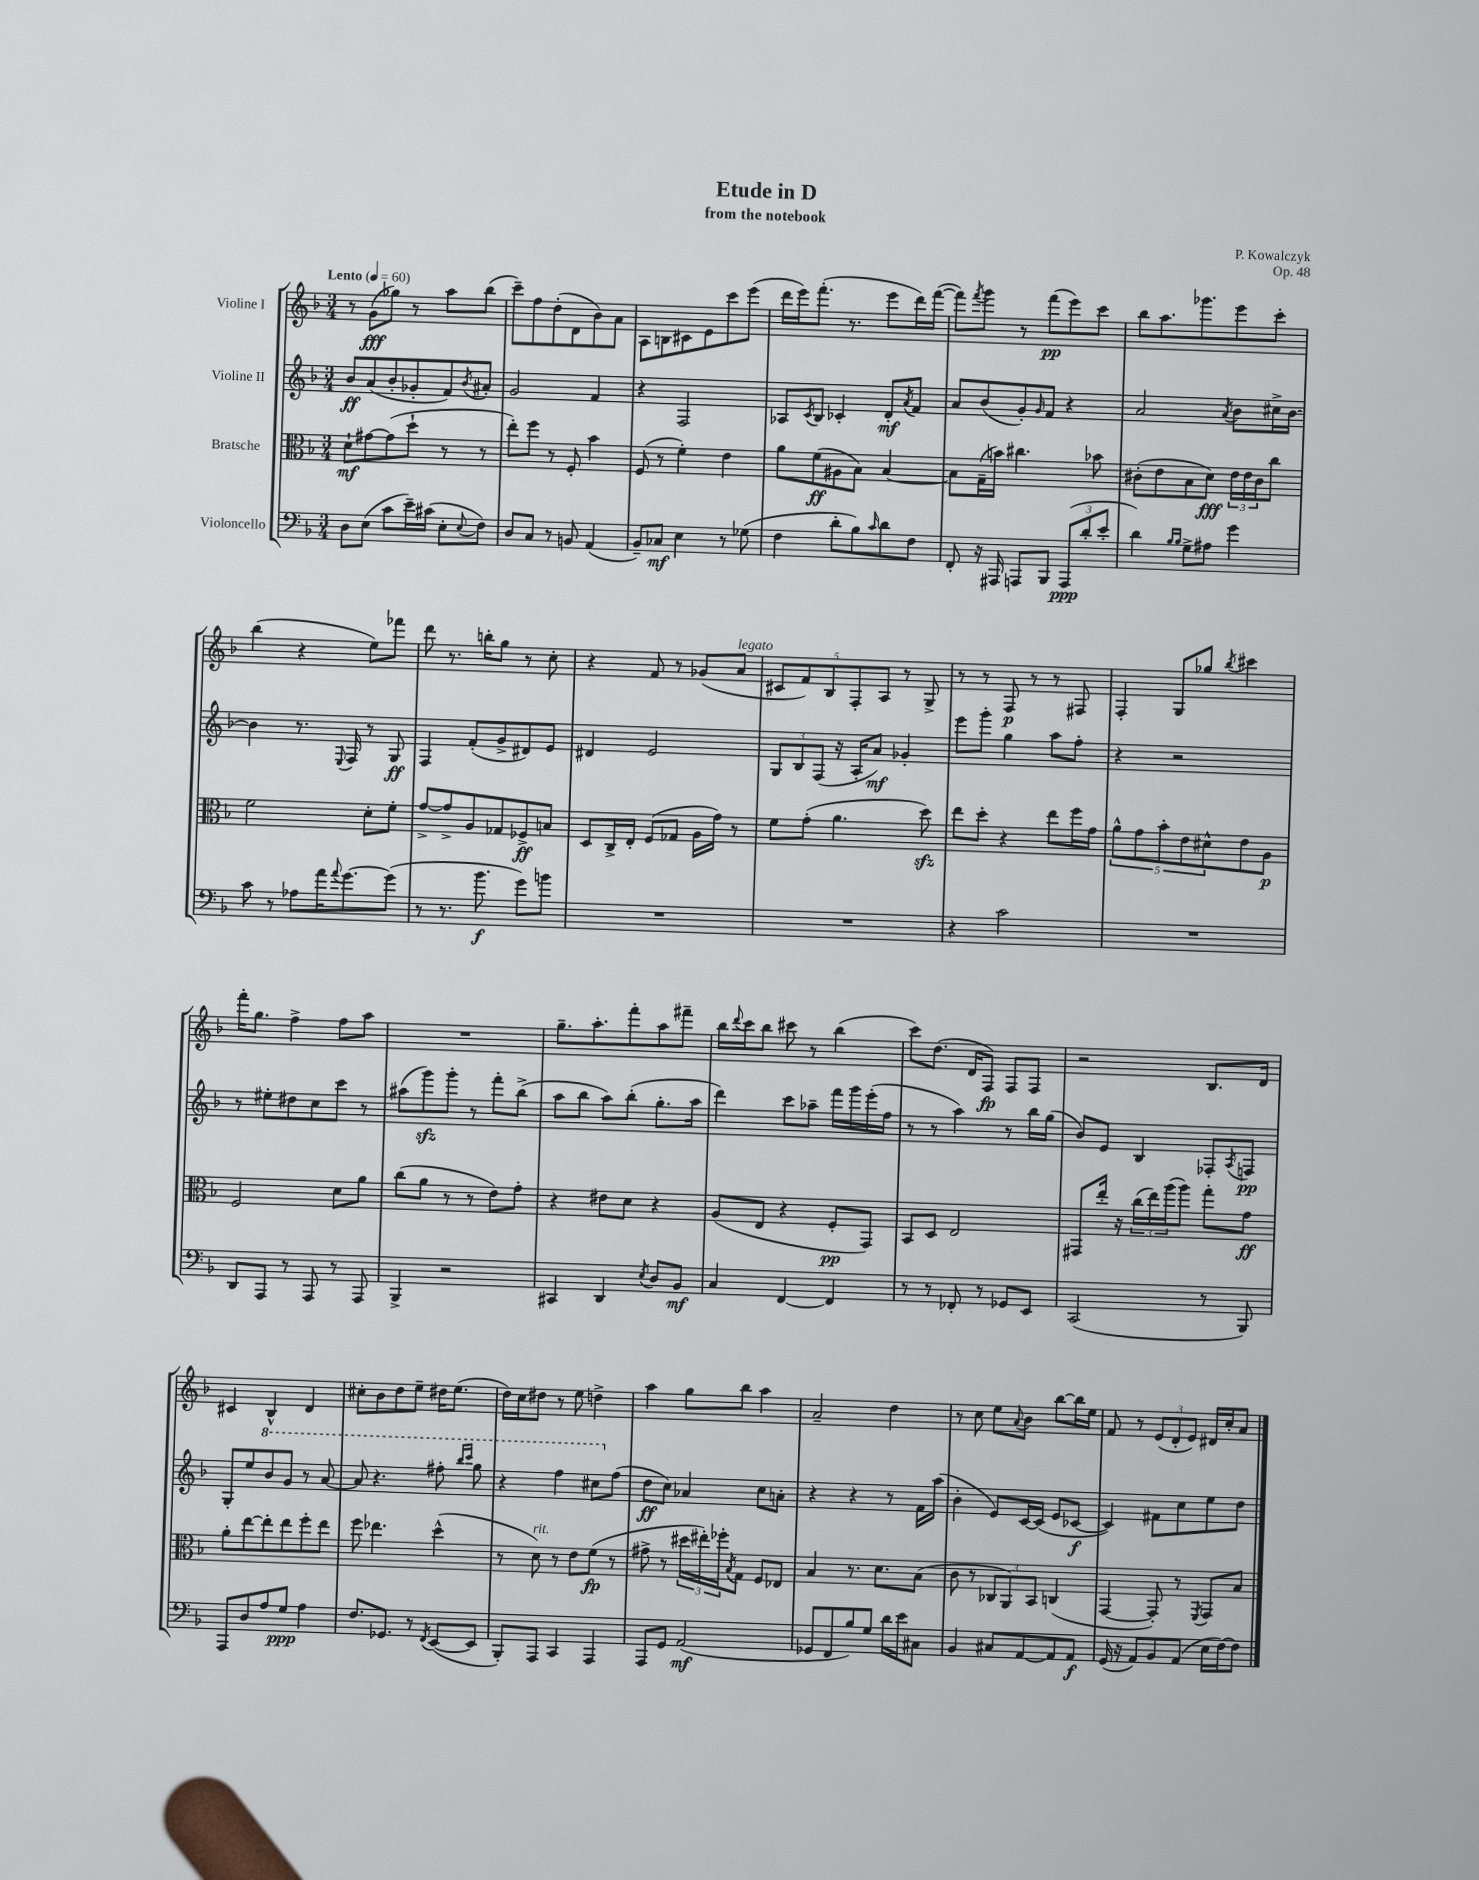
\header { title = "Etude in D" composer = "P. Kowalczyk" subtitle = "from the notebook" opus = "Op. 48" }
<<
\new StaffGroup <<
\new Staff = "s0" \with { instrumentName = "Violine I" } {
    \clef treble \key f \major \numericTimeSignature \time 3/4 \tempo "Lento" 4 = 60
    r8 g'8\fff( ges''8) r8 a''8 bes''8( |
    c'''8--) f''8 d''8-.( d'8 bes'8) a'8 |
    a8 b8 cis'8 e'8 c'''8 e'''8( |
    d'''16 e'''16) f'''8.-.( r8. e'''8 d'''16) f'''16~( |
    f'''8) \acciaccatura { f'''8 } g'''8 r8 f'''8\pp( e'''8) c'''8 |
    bes''8 a''8. ges'''8. e'''8 c'''8-. |
    bes''4( r4 e''8) fes'''8 |
    d'''8 r8. b''16-. g''8 r8 c''8-. |
    r4 f'8 r8 ges'8( a'8^\markup { \italic "legato" } |
    \tuplet 5/4 { cis'8 f'8) bes8 f8-. a8 } r8 g8-> |
    r8 r8 f8\p r8 r8 fis8 |
    f4-. g8 ges''8 \acciaccatura { bes''8 } cis'''4 |
    f'''16-. g''8. f''4-> f''8 a''8 |
    R2. |
    g''8.-- a''8.-. f'''8-. a''8 fis'''8-- |
    bes''16 \appoggiatura { d'''8 } c'''16 bes''8 cis'''8 r8 bes''4( |
    c'''8) d''8.( d'16 f8\fp) f8 f8 |
    r2 bes8. d'16 |
    cis'4 bes4-^ d'4 |
    cis''8-. bes'8 d''8 e''8-- dis''16 e''8.( |
    d''16) c''16 dis''8 r8 e''8 d''4-> |
    a''4 g''8 bes''8 a''4 |
    a'2-- d''4 |
    r8 c''8 e''8 \appoggiatura { a'8 } bes'8 bes''8~ bes''16 e''16 |
    f'8 r8 \tuplet 3/2 { e'8( d'8-. e'8) } dis'16 c''16-. a'8 \bar "|." |
}
\new Staff = "s1" \with { instrumentName = "Violine II" } {
    \clef treble \key f \major \numericTimeSignature \time 3/4
    bes'8\ff a'8( bes'8-. ges'8-. f'8) \acciaccatura { bes'8 } ais'8-. |
    g'2 f'4 |
    r4 f2 |
    aes8 \acciaccatura { c'8 } bes8 ces'4-. d'8-.\mf \acciaccatura { a'8 } f'8 |
    a'8 bes'8( g'8-.) \grace { g'16 } f'8 r4 |
    a'2 \acciaccatura { a'8 } bes'8 cis''16-> bes'16~ |
    bes'4 r8. \appoggiatura { e8 } f16 r8 g8\ff |
    f4 f'8-.( g'8-> dis'8) e'8 |
    dis'4 e'2 |
    \tuplet 3/2 { g8 bes8 f8( } r16 a16-. a'8\mf) ges'4-. |
    e'''8 g'''8-. g''4 a''8 f''8-. |
    r4 r2 |
    r8 eis''8-. dis''8 c''8 c'''8 r8 |
    ais''8( g'''8\sfz) g'''8-. r8 f'''8-. bes''8->( |
    a''8 bes''8 a''8) bes''8-.( g''8.-. a''16 |
    d'''4) c'''8 aes''8-- f'''16 g'''16 e'''16-.( f''16 |
    r8 r8 a''4) r8 bes''16 g''16( |
    bes'8) e'8 bes4 fes8-. \acciaccatura { a8 } f8\pp |
    g8-. e''8 \ottava #1 bes''8 g''8 r8 a''8~ |
    a''8 r4. fis'''8-. \grace { bes'''16 c''''16 } g'''8 |
    r4 f'''4 cis'''8 \ottava #0 f''8( |
    d''8\ff c''8) aes'4 c''8 a'8-. |
    r4 r4 r8 f'16 a''16( |
    bes'4-. e'8) c'16~ c'16( e'8 ces'8~\f |
    ces'4) fis'8 c''8 e''8 d''8 \bar "|." |
}
\new Staff = "s2" \with { instrumentName = "Bratsche" } {
    \clef alto \key f \major \numericTimeSignature \time 3/4
    d'8-!\mf gis'8~ gis'8( d''8-! r8 r8 |
    e''8-.) f''8 r8 f8-. bes'4 |
    f8( r8 f'4-.) e'4 |
    a'8 f'8\ff( ais8 bes8) bes4~ |
    bes8 g16--( b'16) cis''4. bes'8 |
    cis'8-.( e'8 bes8 d'8\fff) \tuplet 3/2 { e'16 e'16 cis'16 } c''8 |
    f'2 d'8-. f'8-. |
    g'8~-> g'8-> a8 ges8 fes8->\ff b8 |
    d8 c16-> e16-. f8( ges8 a16 g'16) r8 |
    f'8 g'8-.( a'4. d''8\sfz) |
    e''8 d''8-. r4 e''8 f''16 g'16 |
    \tuplet 5/4 { a'8-^ g'8 bes'8-. e'8 dis'8-^ } e'8 a8\p |
    f2 d'8 a'8 |
    c''8( a'8 r8 r8 e'8) g'8-. |
    r4 eis'8 d'8 r4 |
    a8( e8 r4 f8-.\pp g,8) |
    bes,8 d8 e2 |
    gis,8 e''16-. r16 \tuplet 3/2 { c''16( e''16) a''16( } a''8) g''8-. g'8\ff |
    a'8-. e''8~ e''8-. e''8 f''8-. e''8 |
    f''8 ees''4. d''4-^( |
    r8 d'8^\markup { \italic "rit." }) r8 e'8 f'8\fp( r8 |
    gis'8-> r8 \tuplet 3/2 { dis''16 eis''16-.) fes''16-. } \acciaccatura { bes8 } g8 f8 ees8 |
    bes4 r8. d'8. bes8( |
    c'8 r8 \tuplet 3/2 { ces8 a,8) bes,8 } c4( |
    g,4~ g,8-.) r8 \acciaccatura { f,8 } g,8 bes8 \bar "|." |
}
\new Staff = "s3" \with { instrumentName = "Violoncello" } {
    \clef bass \key f \major \numericTimeSignature \time 3/4
    d8 e8( c'8 e'16--) cis'16( e8-. \appoggiatura { e8 } f8) |
    d8 c8 r8 b,8 a,4( |
    bes,8--) ces8\mf e4 r8 ges8( |
    f4 d'8-. bes8) \grace { c'16 } d'8 f8 |
    f,8-. r16 ais,,16 a,,8 bes,,8 \tuplet 3/2 { a,,8\ppp( d'8-. e'8-. } |
    d'4) \grace { bes16 bes16 } g8-> ais8 g'4 |
    c'8 r8 aes8 a'16 \appoggiatura { a'8 } g'8.~ g'8( |
    r8 r8. bes'8.\f g'8) b'8 |
    R2. |
    R2. |
    r4 c'2 |
    R2. |
    d,8 a,,8 r8 a,,8 r8 a,,8 |
    bes,,4-> r2 |
    cis,4 d,4 \acciaccatura { e8 } d8 bes,8\mf |
    c4 f,4~ f,4 |
    r8 r8 fes,8-. r8 ges,8 e,8 |
    c,2( r8 bes,,8) |
    a,,8 d8 a8 g8\ppp a4 |
    f8. ges,8. r8 \acciaccatura { f,8 } e,8~( e,8 |
    bes,,8-.) a,,8 c,4 a,,4 |
    a,,8 g,8 a,2\mf( |
    ges,8 f,8 bes8) g8 d'16 e'16 cis8 |
    bes,4 cis8 a,8~ a,8 a,8\f |
    g,16( r16 a,8) bes,8 a,8( e16 f16~) f8 \bar "|." |
}
>>
>>
\layout { \context { \Score \remove "Bar_number_engraver" } }
